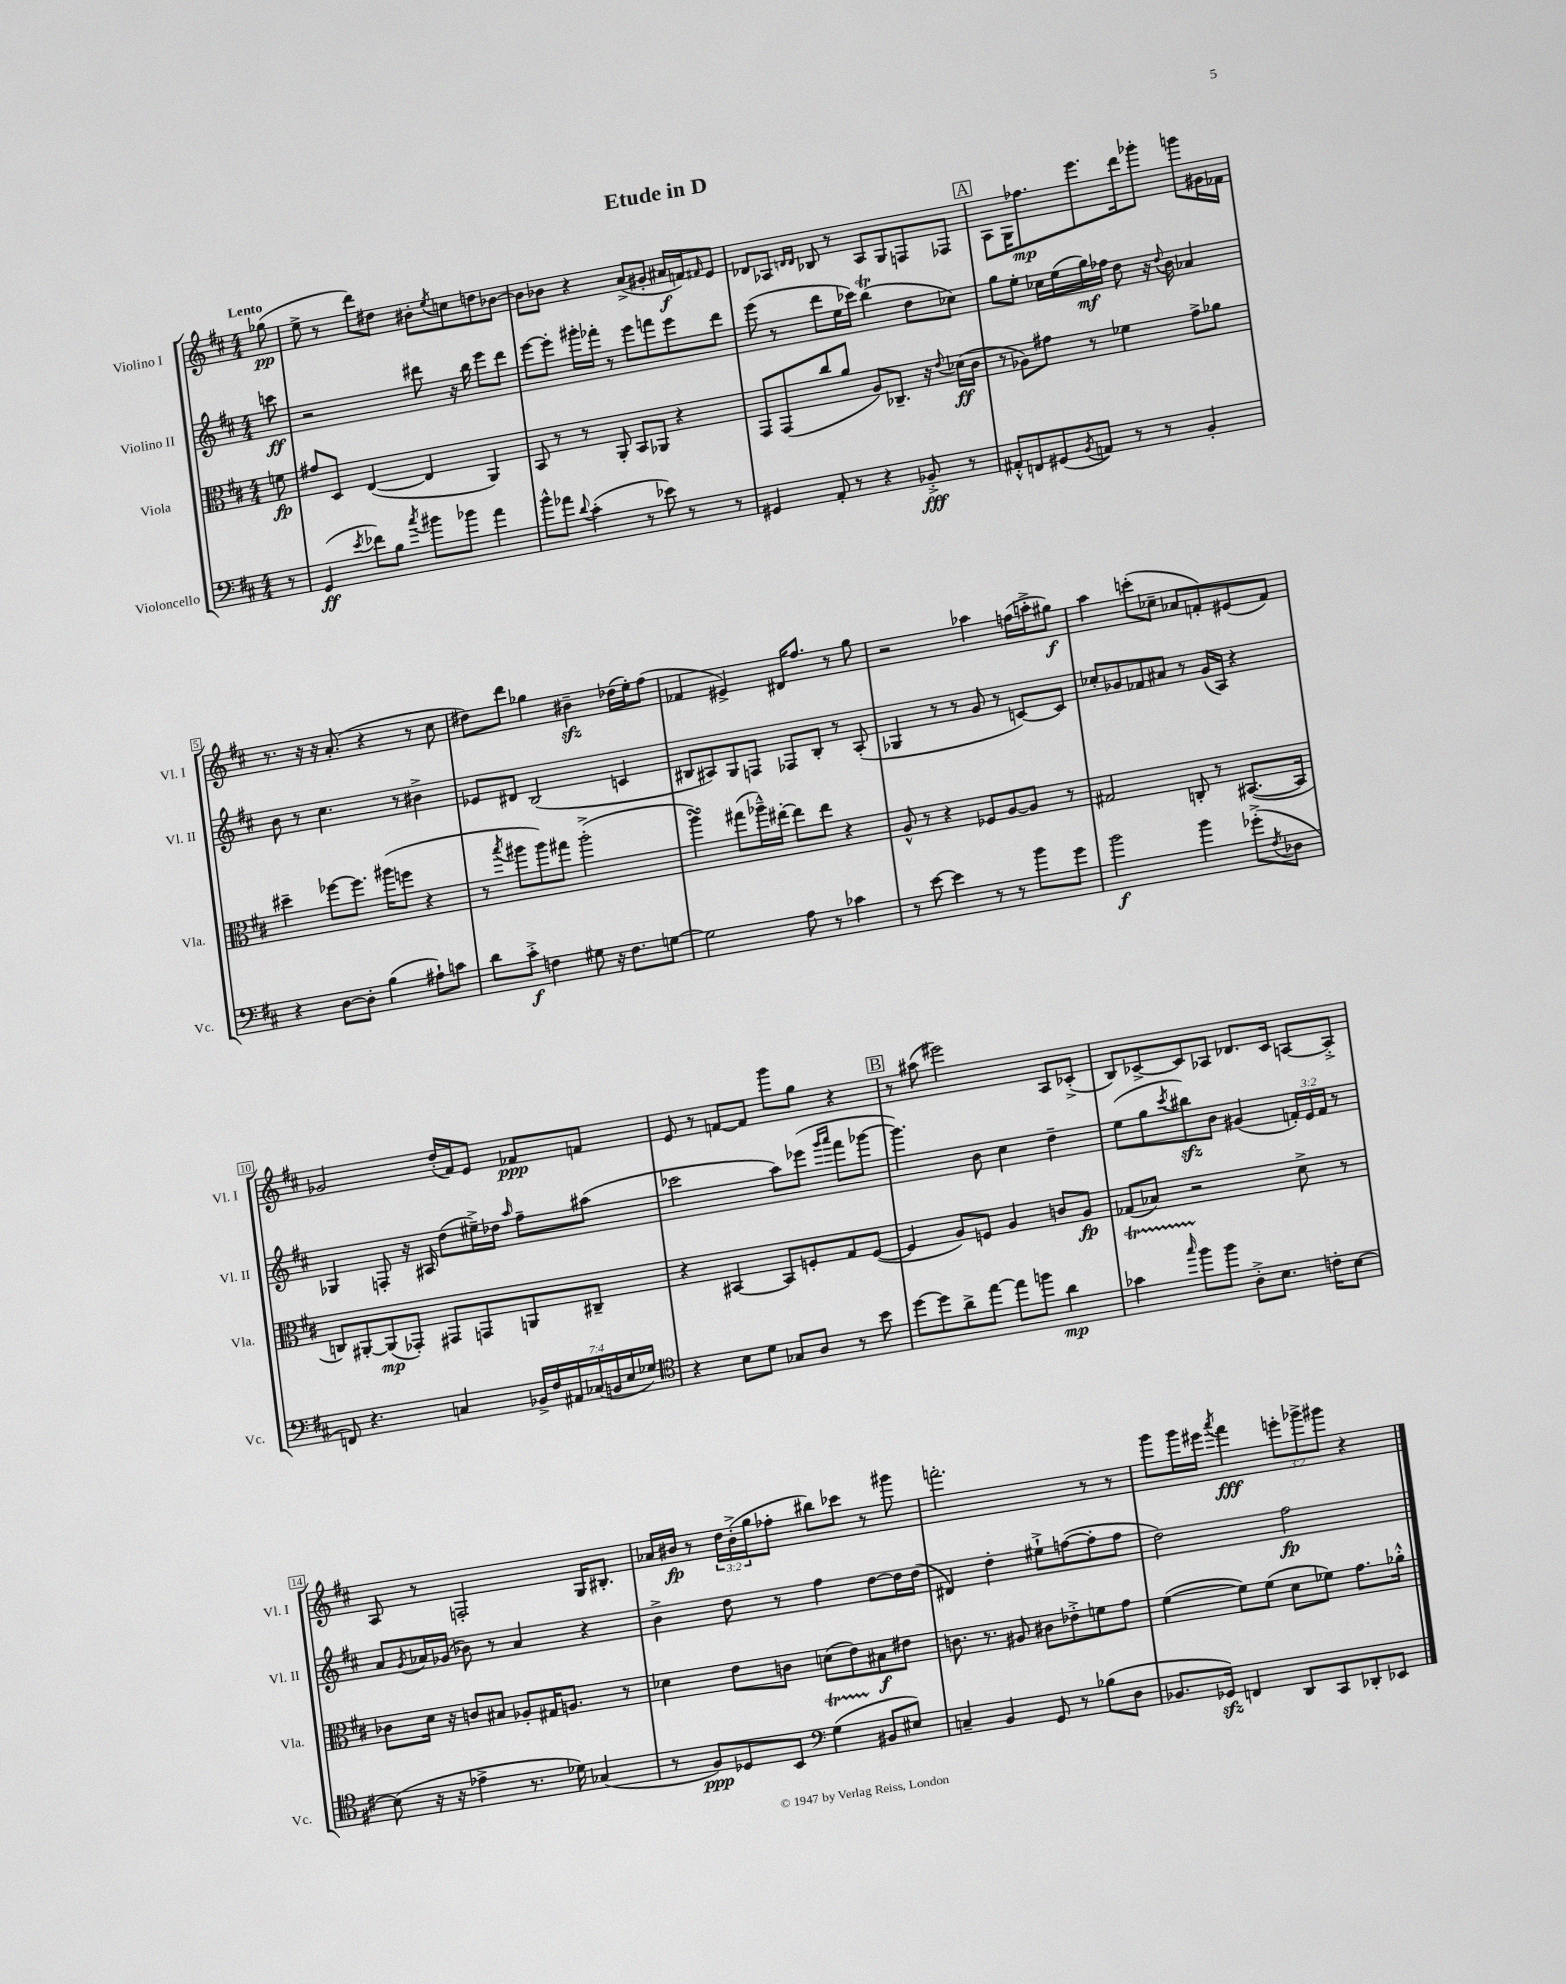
\header { title = "Etude in D" }
<<
\new StaffGroup <<
\new Staff = "s0" \with { instrumentName = "Violino I" shortInstrumentName = "Vl. I" } {
    \clef treble \key d \major \numericTimeSignature \time 4/4 \override Staff.TupletNumber.text = #tuplet-number::calc-fraction-text \partial 8 \tempo "Lento"
    ges''8\pp( |
    e''8-> r8 d'''8) dis''8 bis'8-. \acciaccatura { e''8 } c''8 d''8 bes'8~ |
    bes'8 bes'8 r4 a'8->( gis'8-. ais'16\f f'16) \grace { fis'16 } e'8 |
    des'8 aes8 \grace { d'16 d'16 } bes8 r8 aes8 g8 f8 fes8 |
    \mark \markup { \box "A" } a8 g16 fes''8.\mp e'''8. d'''16 ges'''8-. g'''8 gis'16 fes'16 |
    r8. r16 r16 a'8.-.( r4 r8 cis''8 |
    dis''8) d'''8 ges''4 bis'4--\sfz des''16( e''16-.) fis''8( |
    fes'4 eis'4->) dis'16 fis''8. r8 g''8 |
    r2 aes''4 f''16( a''16-.-> gis''8\f) |
    a''4 c'''8-.( ces''8-- aes'8 f'8-.) eis'8( f'8) |
    ges'2 d''16-.( fis'16) e'8 fes'8\ppp f'8 |
    e'8 r8 f'8~ f'8 g'''8 g''8 r4 |
    \mark \markup { \box "B" } r8 ais''8( eis'''2) a8 ces'8-.->( |
    b8) ces'8~-> ces'8 aes8 des'8. ces'16 a8~ a8-.-> |
    a8 r8 f2-. g16 bis8.-. |
    aes'16 bis'16\fp r8 \tuplet 3/2 { d''16 bis'16-.->( g''16 } fes''8-. bis''8) ces'''8 r8 gis'''8 |
    f'''2.-. r8 r8 |
    g'''8 g'''16 eis'''16 \acciaccatura { a'''8 } fis'''4\fff \tuplet 3/2 { e'''8-. ges'''8-> gis'''8 } r4 \bar "|." |
}
\new Staff = "s1" \with { instrumentName = "Violino II" shortInstrumentName = "Vl. II" } {
    \clef treble \key d \major \numericTimeSignature \time 4/4 \override Staff.TupletNumber.text = #tuplet-number::calc-fraction-text \partial 8
    c'''8\ff |
    r2 dis'''8 r16 b''16 e'''8 dis'''8 |
    e'''8~ e'''8-. gis'''16-. fes'''16-. r8 e'''8 f'''8 e'''8 d'''8 |
    e'''8( r8 d'''8 e''16 ces'''16) b''4\trill( d''8 ces''8) |
    \mark \markup { \box "A" } g''8 e''8-. ces''16 e''16( g''16\mf) fes''16 d''8 r16 \appoggiatura { d''8 } b'16 aes'4 |
    b'8 r8 cis''4. r8 bis'4-> |
    ees'8 dis'8 b2( c'4 |
    bis8 ais8) g8 f8 fes8 bis8-. r8 ais8-.( |
    ges4 r8 r8 g'8 r8 c'8~) c'8 |
    ces''8-. ges'8 fes'8 ais'8 r8 ges'16( a16) r4 |
    ges4 f8-. r16 ais16 d''8( eis''16--->) des''16 \grace { a''16 } fis''8-- ais''8( |
    ces'''2 a''8) ees'''8( \grace { g'''16 a'''16 } fis'''8 ges'''8~ |
    \mark \markup { \box "B" } ges'''4.) b'8 cis''4 d''4-- |
    e''8( g''8 \acciaccatura { cis'''8 } bis''8\sfz) b'8 gis'4( \tuplet 3/2 { f'16-.) e'16 f'16 } r8 |
    a'8 \acciaccatura { g'8 } aes'16 ges'16( bes'8) r8 aes'4 r4 |
    b'4-> d''8 r8 fis''4 d''8~ d''16 d''16( |
    dis'4) d''4-. eis''8-!-> f''8~( f''8-. f''8 |
    d''2) fis''2\fp \bar "|." |
}
\new Staff = "s2" \with { instrumentName = "Viola" shortInstrumentName = "Vla." } {
    \clef alto \key d \major \numericTimeSignature \time 4/4 \partial 8
    f'8\fp |
    gis'8 d8 e4~( e4 a,4) |
    b,8 r8 r8 a,8-. b,8 aes,8 r4 |
    g,8 g,8( cis''8 a'8 a8) ces8.-- r16 \appoggiatura { e'8 } des'16\ff( cis'16 |
    \mark \markup { \box "A" } r8 aes8) gis'8 r8 fes'4 gis'8-> aes'8 |
    dis''4-- fes''8~ fes''8. ais''16( f''8 r4 |
    r8 \acciaccatura { b''8 } ais''8 ais''8) gis''8 ais''2-.->( |
    a''4\turn) gis''8( aes''16---^) eis''16~-. eis''8 eis''8 r4 |
    a8-^ r8 r4 fes8 a8~ a8 r8 |
    gis2 c8-. r8 bis,8.~( bis,16 |
    c8) ais,8~-. ais,8\mp( ges,8-.) gis,8 g,8 a,8 cis8-- |
    r4 bis,4~ bis,8 f8-. g8 f8~( |
    \mark \markup { \box "B" } f4 a8) f8 a4 c'8 a8\fp |
    ges8( bes8) r2 d'8-> r8 |
    ces'8 d'16 r16 c'8 bis8 aes8-. gis16 a8. r8 |
    des'4 e'8 c'8 d'8( e'8) bis8\f eis'8 |
    c'8. r8. ais8 cis'8 ees'8-.-> f'8 g'8 |
    fis'4~( fis'8) fis'8( d'8 fes'8) g'8. aes'16-.-^ \bar "|." |
}
\new Staff = "s3" \with { instrumentName = "Violoncello" shortInstrumentName = "Vc." } {
    \clef bass \key d \major \numericTimeSignature \time 4/4 \override Staff.TupletNumber.text = #tuplet-number::calc-fraction-text \partial 8
    r8 |
    g,4\ff( \acciaccatura { e'8 } fes'8) b8 \acciaccatura { cis''8 } bis'8 bes'8 a'4 |
    b'8-^ aes'8 \appoggiatura { d'8 } cis'4-.( r8 ees'8) r8 r8 |
    gis,4 a,8-. r8 r4 bes,8-.->\fff r8 |
    \mark \markup { \box "A" } ais,8-.-^ f,8 gis,8( \acciaccatura { b,8 } a,8) r8 r8 b,4-. |
    r4 d8~ d8-. b4( ais8-!) c'8 |
    d'8 cis'8-.->\f f4 gis8 r16 f8. g8~ |
    g2 a8 r8 ces'4 |
    r8 e'8~ e'4 r8 r8 b'8 g'8 |
    b'2\f b'4 ges'8-.->( \acciaccatura { fis8 } des8 |
    f,8) r4. c4 \tuplet 7/4 { bes,16-> fis16 ais,16 ces16( b,16 e16 ges16) } |
    \clef tenor r4 b8 d'8 ges8 a8 r8 b'8 |
    \mark \markup { \box "B" } d''8~ d''8 a'8-> e''8~ e''8 f''8 a'4\mp |
    ges'4\startTrillSpan \grace { g''16 } fis''8\stopTrillSpan fis''8 a8-.-> b8. c'16-. b8~ |
    b8( r16 r16 ees'4-> r8. des'16) ges4( |
    r8 fis8\ppp) des8 b,8 \clef bass g4\startTrillSpan( bis,8\stopTrillSpan eis8) |
    c4-- b,4 g,8 r8 bes8( d8 |
    bes,8. ges,16\sfz) f,4 d,8 cis,8 des,8-. ees,8 \bar "|." |
}
>>
>>
\layout { \context { \Score \override BarNumber.stencil = #(make-stencil-boxer 0.1 0.3 ly:text-interface::print) } }
